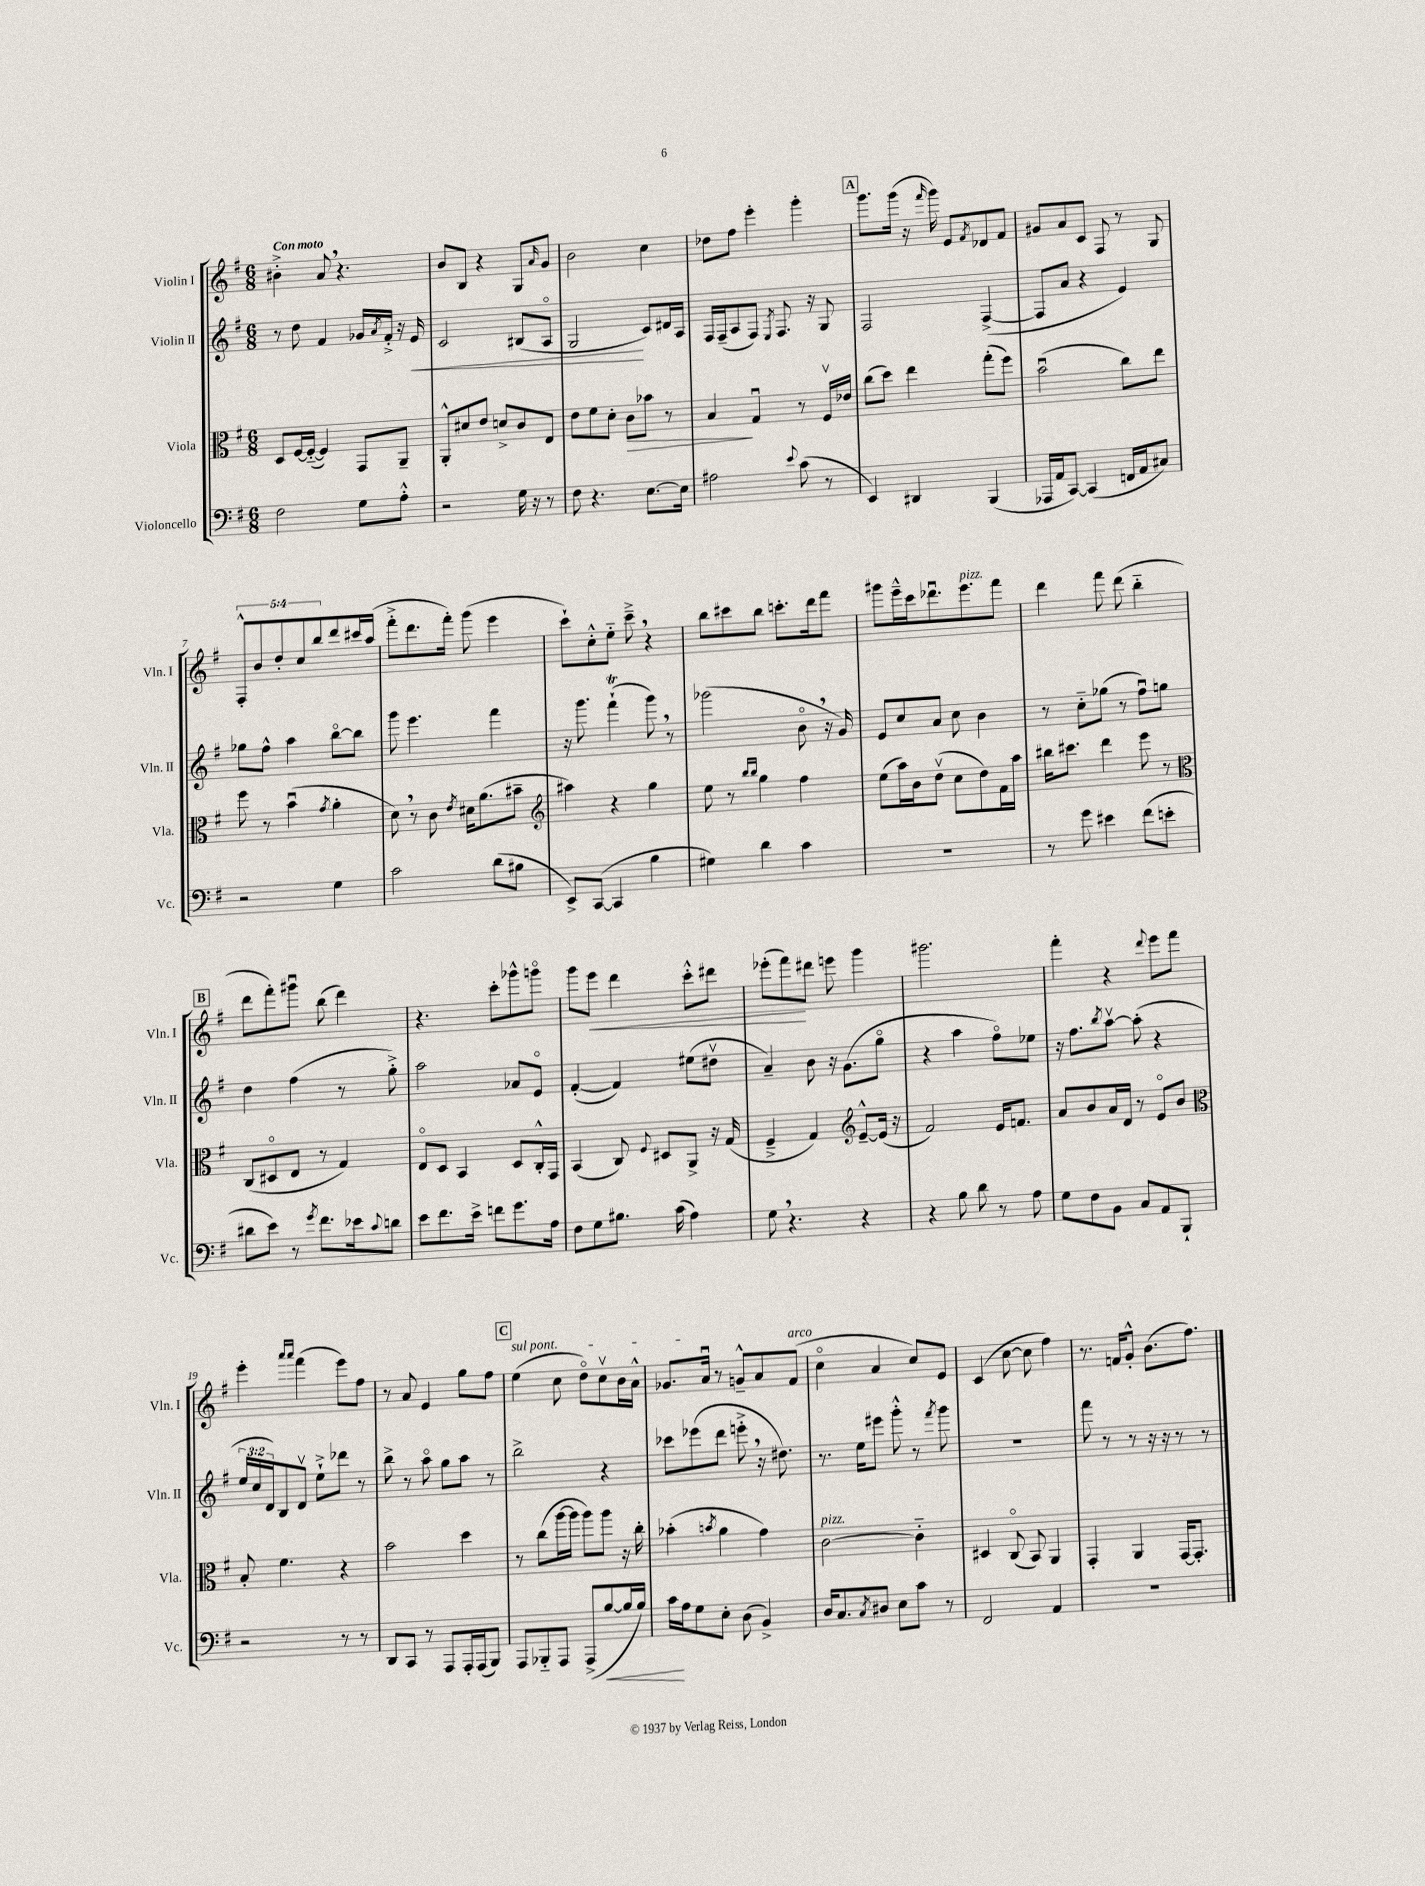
<<
\new StaffGroup <<
\new Staff = "s0" \with { instrumentName = "Violin I" shortInstrumentName = "Vln. I" } {
    \clef treble \key g \major \numericTimeSignature \time 6/8 \override Staff.TupletNumber.text = #tuplet-number::calc-fraction-text \tempo "Con moto"
    bis'4-.-> a'8 \breathe r4. |
    b'8 b8 r4 g8 \grace { a'16 } g'8 |
    b'2 c''4 |
    des''8 fis''8 e'''4-. g'''4-. |
    \mark \markup { \box "A" } g'''8. g'''16( r16 \grace { fis'''16 } g'''16) e'8 \acciaccatura { fis'8 } des'8 fis'8 |
    gis'8 a'8 c'8 fis8 r8 g8 |
    \tuplet 5/4 { fis8-.-^ b'8 d''8-. c''8 b''8 } d'''8 cis'''16 a''16( |
    fis'''8-.-> d'''8. fis'''16-.) g'''8( e'''4 |
    c'''8-!) c''8-.-^ e''8-_ c'''8---> \breathe r4 |
    b''8 cis'''8 b''8 c'''8.-. d'''16 fis'''8 |
    gis'''8 e'''16---^ c'''16 des'''8.\downbow e'''8.^\markup { \italic "pizz." } fis'''8 |
    d'''4 fis'''8 d'''8( b''4-_ |
    \mark \markup { \box "B" } d'''8 fis'''8-.) gis'''8\downbow b''8( d'''4) |
    r4. c'''8-. ges'''8-^ g'''8\flageolet |
    g'''8 e'''8\< d'''4 c'''8-.-^ dis'''8 |
    ees'''8-.( fis'''8\!) dis'''8 e'''8 g'''4 |
    gis'''2. |
    fis'''4-. r4 \appoggiatura { d'''8 } e'''8 fis'''8 |
    e'''4-. \grace { a'''16 a'''16 } fis'''4( e'''8) fis''8 |
    r8 a'8 e'4 g''8 fis''8 |
    \mark \markup { \box "C" } \once \override TextSpanner.bound-details.left.text = \markup { \italic "sul pont." } e''4\startTextSpan( c''8 d''8\flageolet) c''8\upbow b'16 a'16-^ |
    ges'8. a'16\downbow\stopTextSpan r8 g'8---^ a'8 fis'8^\markup { \italic "arco" }( |
    c''4\flageolet a'4 c''8) e'8 |
    c'4( c''8~ c''8 fis''4) |
    r8. f'16 g'8-.-^ b'8.( fis''8.) \bar "|." |
}
\new Staff = "s1" \with { instrumentName = "Violin II" shortInstrumentName = "Vln. II" } {
    \clef treble \key g \major \numericTimeSignature \time 6/8 \override Staff.TupletNumber.text = #tuplet-number::calc-fraction-text
    r8 d''8 fis'4 ges'16 \acciaccatura { a'8 } fis'16-.-> r16 e'16\< |
    c'2 bis8( a8\flageolet |
    g2\! c'8) dis'16 a16 |
    fis16 fis16--( a8 fis8) \acciaccatura { e8 } fis8. r16 g8 |
    \mark \markup { \box "A" } fis2 fis4~->( |
    fis8 a'8 r4 e'4) |
    ges''8 fis''8-^ a''4 b''8~\flageolet b''8 |
    g'''8 e'''4. fis'''4 |
    r16 g'''8. fis'''4-!\trill( g'''8) \breathe r8 |
    ges'''2( b'8\flageolet \breathe r16 g'16) |
    e'8 c''8 a'8 c''8 b'4 |
    r8 c''8-_ ges''8( r8 fis''8\downbow) g''8 |
    \mark \markup { \box "B" } d''4 fis''4( r8 g''8-.->) |
    a''2 aes'8 e'8\flageolet |
    fis'4~-.( fis'4) eis''8( dis''8\upbow |
    a'4--) b'8 r16 g'8.( g''8\flageolet |
    r4 a''4 fis''8\flageolet) ees''8 |
    r16 fis''8. \acciaccatura { b''8 } a''8~\upbow a''8-.( r4 |
    \tuplet 3/2 { e''16 c''16 d'16) } b8 d'8\upbow e''8-!-> des'''8 r8 |
    b''8-> r8 a''8\flageolet g''8 a''8 r8 |
    \mark \markup { \box "C" } b''2-> r4 |
    ces'''8 ees'''8( d'''8 e'''8-.-> \breathe r16 dis''8.) |
    r8. e''16 eis'''8 g'''8-.-^ r8 \acciaccatura { fis'''8 } g'''8 |
    R2. |
    fis'''8 r8 r8 r16 r16 r8 r8 \bar "|." |
}
\new Staff = "s2" \with { instrumentName = "Viola" shortInstrumentName = "Vla." } {
    \clef alto \key g \major \numericTimeSignature \time 6/8
    d8 fis16~ fis16~-_( fis4) g,8 a,8-- |
    a,8-.-^ dis'8 e'8 d'8-> c'8 e8 |
    e'8 fis'8 d'8-. c'8\> bes'8 r8 |
    b4\! g4\downbow r8 fis16\upbow ees'16 |
    \mark \markup { \box "A" } c''8( d''8) e''4 g''8-.( fis''8) |
    b'2\downbow( c''8) e''8 |
    fis''8 r8 b'4\downbow( \acciaccatura { g'8 } a'4-. |
    d'8) \breathe r8 c'8 \acciaccatura { e'8 } dis'16 a'8.( bis'8-- |
    \clef treble ais''4) r4 g''4 |
    e''8 r8 \grace { b''16 b''16 } g''4 fis''4 |
    e''8( a''16) b'16 d''8\upbow( c''8 d''8) fis'16 a''16 |
    bis''16 cis'''8. d'''4 e'''8 r8 |
    \mark \markup { \box "B" } \clef alto c8( dis8\flageolet e8 r8 g4) |
    e8\flageolet d8 b,4 d8 c16-.-^ g,16 |
    b,4( c8) \appoggiatura { fis8 } dis8 a,8-> r16 g16( |
    fis4---> g4) \clef treble e'8~---^ e'16( r16 |
    fis'2) e'16 f'8. |
    a'8 b'8 a'16 d'16 r8 e'8\flageolet b'8 |
    \clef alto b8-. fis'4. r4 |
    b'2 d''4 |
    \mark \markup { \box "C" } r8 c''8( a''16~ a''16 a''8) a''8 r16 c''16-. |
    bes'4-.( \acciaccatura { b'8 } a'4 g'4) |
    c'2~^\markup { \italic "pizz." } c'4-_ |
    dis4 c8\flageolet( b,8) a,4 |
    g,4-. a,4 g,16~ g,8.-. \bar "|." |
}
\new Staff = "s3" \with { instrumentName = "Violoncello" shortInstrumentName = "Vc." } {
    \clef bass \key g \major \numericTimeSignature \time 6/8
    fis2 g8 a8-.-^ |
    r2 g16 r16 r8 |
    fis8 r4. e8.~ e16 |
    ais2 \appoggiatura { e'8 } c'8( r8 |
    \mark \markup { \box "A" } e,4) dis,4 b,,4( |
    aes,,16 a,16 c,8~) c,4( f,16 a,16 cis8) |
    r2 g4 |
    c'2 d'8( bis8 |
    e,8->) c,8~( c,4 b4 |
    gis4) d'4 c'4 |
    R2. |
    r8 g'8 eis'4 fis'8( e'8-. |
    \mark \markup { \box "B" } dis'8 e'8) r8 \acciaccatura { g'8 } fis'8. ees'16 \appoggiatura { c'8 } d'8 |
    e'8 fis'8. e'16-> f'8 g'8. a16 |
    fis8 g8 bis8. c'16( a4) |
    g8 \breathe r4. r4 |
    r4 b8 d'8 r8 a8 |
    g8 fis8 b,8 c8 a,8 b,,8-! |
    r2 r8 r8 |
    d,8 c,8 r8 a,,8 a,,16-. a,,16( b,,8) |
    \mark \markup { \box "C" } a,,8 bes,,8-_ a,,8 a,,8->( b8~\< b16 b16) |
    c'16\! a16 g8 e8-. d8( b,4->) |
    d16 c8. \acciaccatura { c8 } dis8 e8 c'8 r8 |
    fis,2 a,4 |
    R2. \bar "|." |
}
>>
>>
